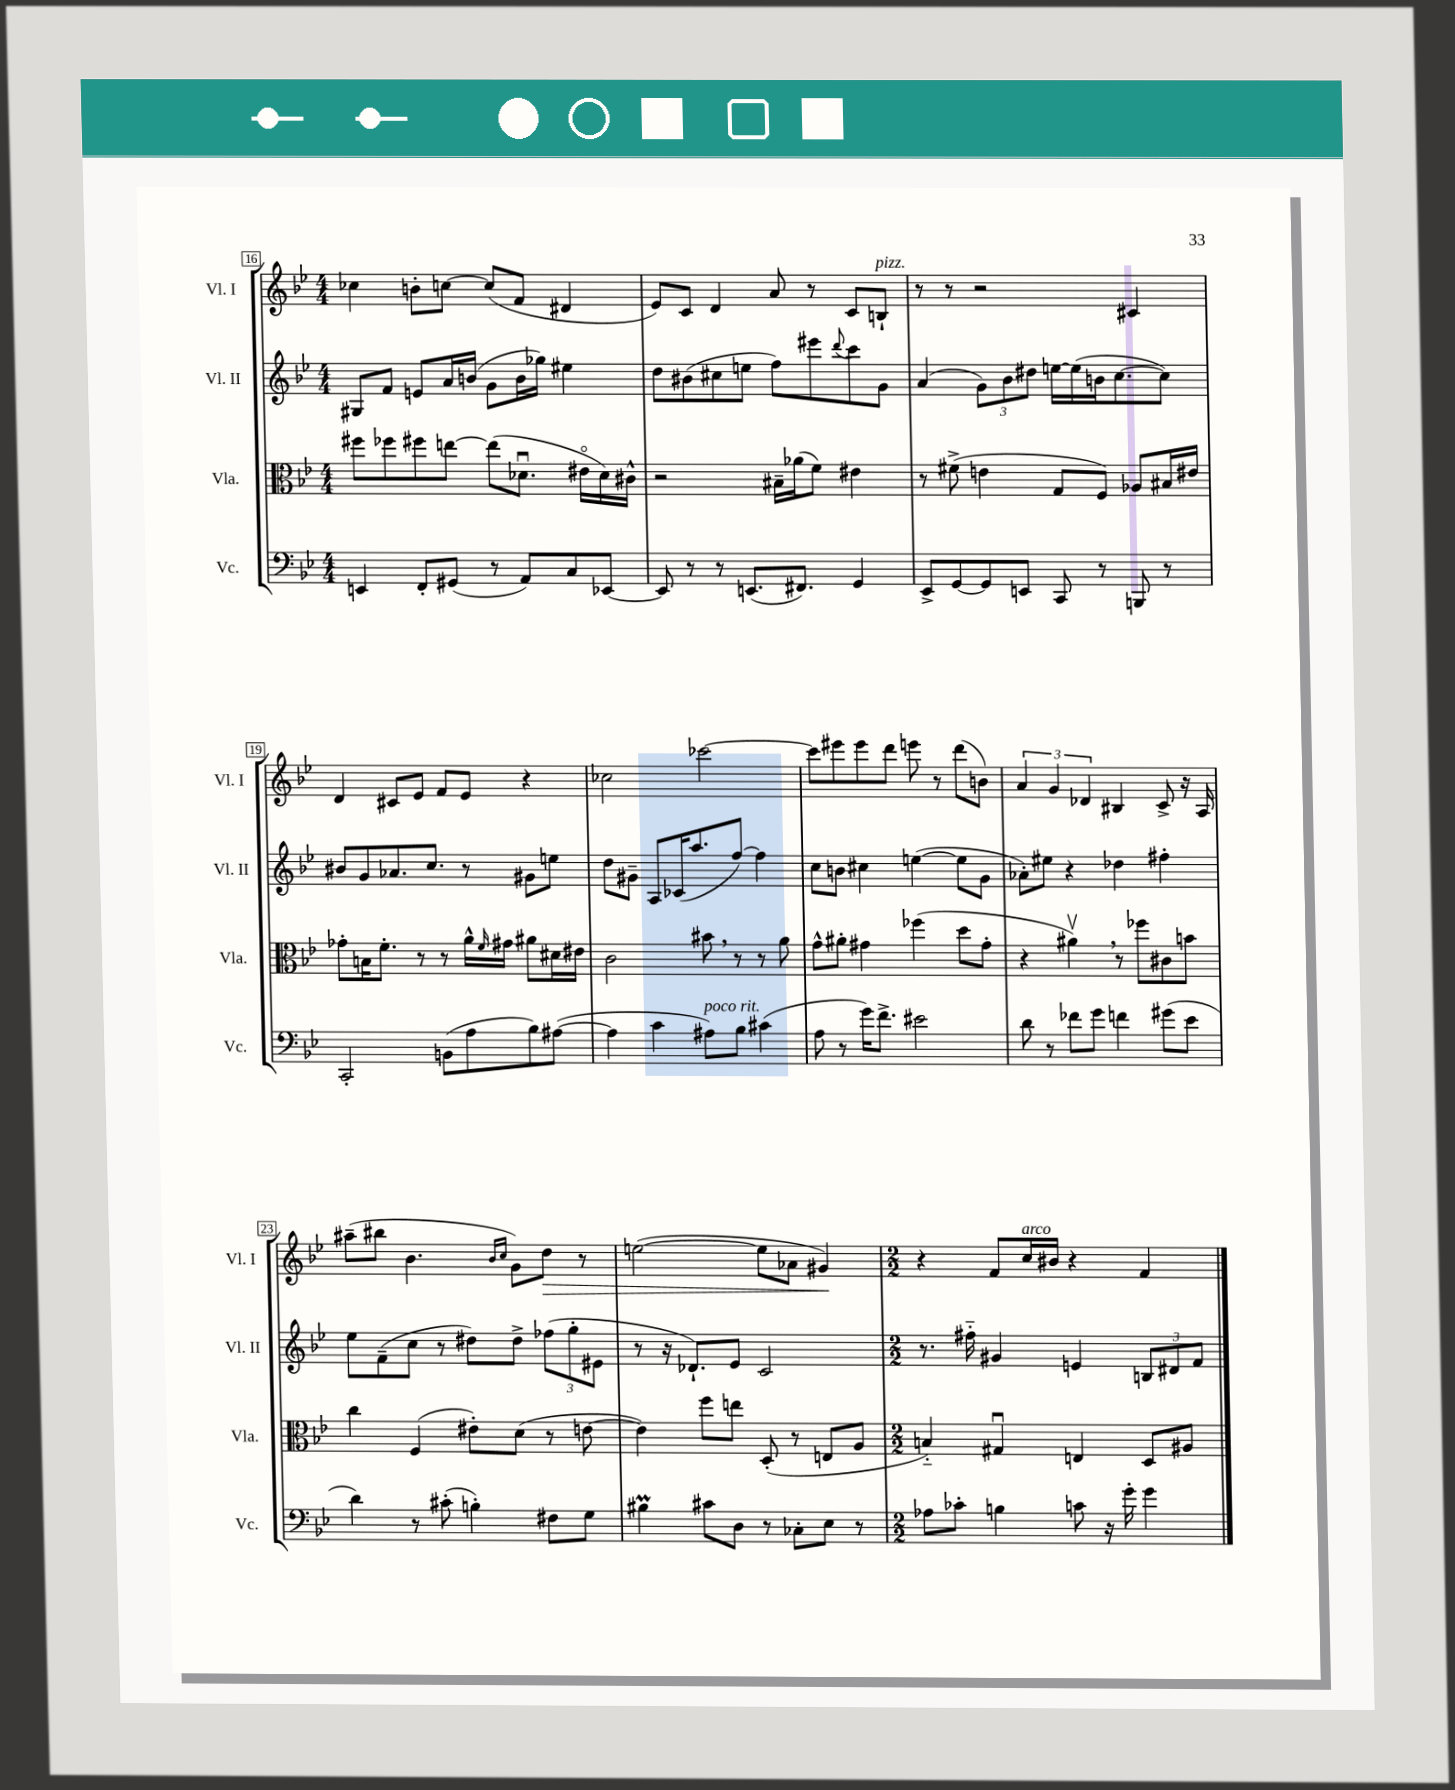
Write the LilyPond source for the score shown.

<<
\new StaffGroup <<
\new Staff = "s0" \with { instrumentName = "Vl. I" shortInstrumentName = "Vl. I" } {
    \clef treble \key bes \major \numericTimeSignature \time 4/4
    ces''4 b'8-. c''8~ c''8( f'8 dis'4 |
    ees'8) c'8 d'4 a'8 r8 c'8 b8-!^\markup { \italic "pizz." } |
    r8 r8 r2 cis'4 |
    d'4 cis'8 ees'8 f'8 ees'8 r4 |
    ces''2 ces'''2~ |
    ces'''8 eis'''8 eis'''8 d'''8 e'''8 r8 d'''8( b'8) |
    \tuplet 3/2 { a'4 g'4 des'4 } bis4 c'8-> r16 a16 |
    ais''8--( bis''8 bes'4. \grace { bes'16 c''16 } g'8) d''8\> r8 |
    e''2~( e''8 aes'8 gis'4\!) |
    \numericTimeSignature \time 2/2 r4 f'8 c''16^\markup { \italic "arco" } bis'16 r4 f'4 \bar "|." |
}
\new Staff = "s1" \with { instrumentName = "Vl. II" shortInstrumentName = "Vl. II" } {
    \clef treble \key bes \major \numericTimeSignature \time 4/4
    gis8 f'8 e'8 a'16 b'16( g'8 b'16 ges''16) eis''4 |
    d''8 bis'8( cis''8 e''8 f''8) eis'''8 \appoggiatura { d'''8 } c'''8 g'8 |
    a'4( \tuplet 3/2 { g'8) bes'8 dis''8 } e''16~ e''16( b'16 c''8.~ c''8) |
    bis'8 g'8 aes'8. c''8. r8 gis'8 e''8 |
    d''8 gis'8-- a8 ces'16( a''8. f''8~) f''4 |
    c''8 b'8 cis''4 e''4~( e''8 g'8 |
    aes'8-.) eis''8 r4 des''4 fis''4-. |
    ees''8 f'8--( c''8 r8 dis''8) dis''8-> \tuplet 3/2 { fes''8( g''8-. eis'8 } |
    r8 r16 des'8.-!) ees'8 c'2 |
    \numericTimeSignature \time 2/2 r8. fis''16-_ gis'4 e'4 \tuplet 3/2 { b8 dis'8 f'8 } \bar "|." |
}
\new Staff = "s2" \with { instrumentName = "Vla." shortInstrumentName = "Vla." } {
    \clef alto \key bes \major \numericTimeSignature \time 4/4
    fis''8 fes''8 fis''8 e''8~ e''8( des'8.\downbow eis'16\flageolet des'16) cis'16-^ |
    r2 bis16-- aes'16( f'8) eis'4 |
    r8 fis'8->( e'4 g8 f8) aes8 bis16 eis'16 |
    ges'8-. b16 f'8.-. r8 r8 a'16-^ \grace { f'16 } gis'16 ais'8 dis'16 eis'16 |
    c'2 bis'8 \breathe r8 r8 a'8 |
    g'8-^ ais'8-. gis'4 fes''4( d''8 gis'8-. |
    r4 ais'4\upbow) \breathe r8 fes''8 cis'8 b'8 |
    c''4 f4( eis'8-.) d'8( r8 e'8~ |
    e'4) f''8 e''8 d8-.( r8 e8 a8 |
    \numericTimeSignature \time 2/2 b4-_) gis4\downbow e4 d8 ais8 \bar "|." |
}
\new Staff = "s3" \with { instrumentName = "Vc." shortInstrumentName = "Vc." } {
    \clef bass \key bes \major \numericTimeSignature \time 4/4
    e,4 f,8-. gis,8( r8 a,8) c8 ees,8~ |
    ees,8 r8 r8 e,8.( fis,8.) g,4 |
    ees,8-> g,8~ g,8 e,8 c,8 r8 b,,8 r8 |
    c,2-. b,8( a8 bes8) ais8~( |
    ais4 c'4 ais8^\markup { \italic "poco rit." }) bes8 cis'4( |
    a8 r8 g'16) f'8.-> eis'2 |
    d'8 r8 fes'8 g'8 f'4 gis'8( ees'8 |
    d'4) r8 cis'8-.( b4-.) fis8 g8 |
    bis4\prall cis'8 d8 r8 ces8-. ees8 r8 |
    \numericTimeSignature \time 2/2 aes8 ces'8-. b4 c'8 r16 g'16-. g'4 \bar "|." |
}
>>
>>
\layout { \context { \Score currentBarNumber = #16 \override BarNumber.stencil = #(make-stencil-boxer 0.1 0.3 ly:text-interface::print) } }
